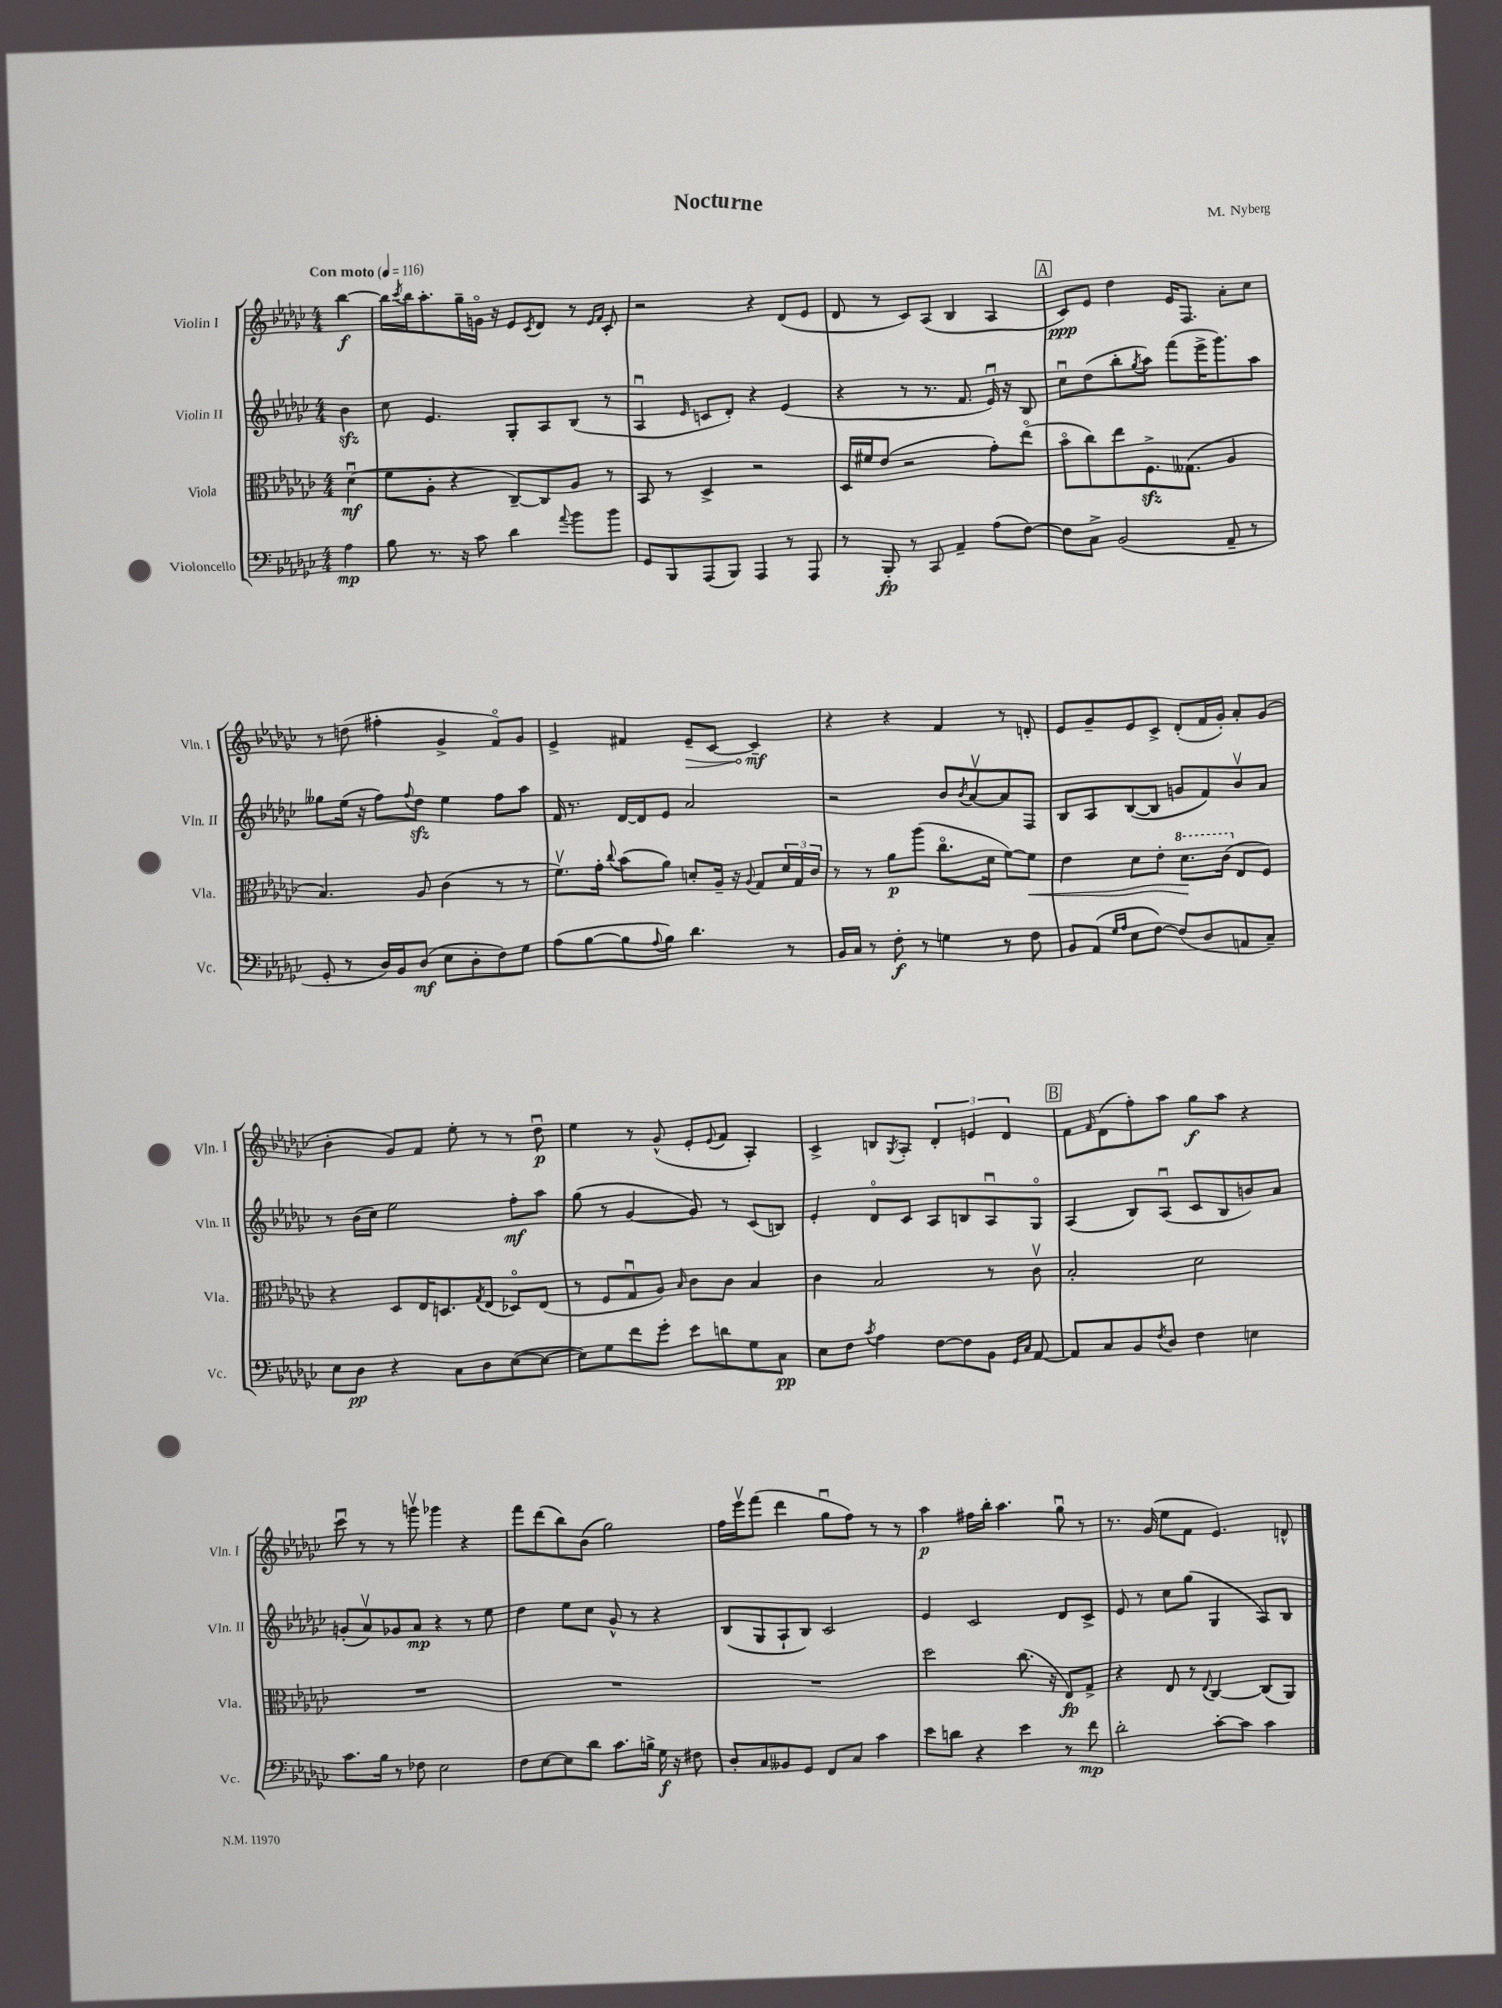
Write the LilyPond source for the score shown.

\header { title = "Nocturne" composer = "M. Nyberg" }
<<
\new StaffGroup <<
\new Staff = "s0" \with { instrumentName = "Violin I" shortInstrumentName = "Vln. I" } {
    \clef treble \key ges \major \numericTimeSignature \time 4/4 \partial 4 \tempo "Con moto" 4 = 116
    bes''4~\f |
    bes''16 \acciaccatura { ces'''8 } bes''16 aes''8.-. ges''16-- g'16\flageolet r16 ees'8 \acciaccatura { ces'8 } des'8 r8 \grace { ees'16 f'16 } ces'8-. |
    r2 r4 des'8( ees'8 |
    des'8 r8 ces'8) aes8( bes4 aes4 |
    \mark \markup { \box "A" } ces'8\ppp) ees'8 des''4 ees'16 f8. aes'8-. ces''8 |
    r8 d''8( fis''4-. ges'4-> f'8\flageolet) ges'8 |
    ees'4-> fis'4 \once \override Hairpin.circled-tip = ##t ees'8--\> ces'8~ ces'4--\mf\! |
    r4 r4 f'4 r8 d'8-. |
    ees'8 ges'8-- ees'8 ces'8-> des'8-.( f'16 ges'16-.) aes'8-. ges'8( |
    bes'4-. ges'8) f'8 ees''8-. r8 r8 des''8\downbow\p |
    ees''4 r8 ges'8-^( ees'8-. \appoggiatura { ees'8 } f'8 aes4-.) |
    ces'4-> b8 \acciaccatura { ges8 } aes8-. \tuplet 3/2 { des'4-. e'4 des'4 } |
    \mark \markup { \box "B" } f'8 \grace { f'16 } des'8( f''8-.) aes''8 ges''8\f aes''8 r4 |
    ces'''8\downbow r8 r8 g'''8\upbow ges'''4 r4 |
    f'''8 des'''8( bes''8) bes'8( ges''2) |
    f''16 ees'''16\upbow f'''8( des'''4 ges''8\downbow f''8) r8 r8 |
    aes''4\p fis''16 bes''16-. aes''4. ges''8\downbow r8 |
    r8. ges'16( ees''8 f'8 ees'4.) d'8-^ \bar "|." |
}
\new Staff = "s1" \with { instrumentName = "Violin II" shortInstrumentName = "Vln. II" } {
    \clef treble \key ges \major \numericTimeSignature \time 4/4 \partial 4
    bes'4\sfz |
    ces''8 ees'4. ges8-. aes8 bes8( r8 |
    aes4\downbow \grace { ees'16 } c'8 des'8-.) r4 ees'4( |
    r4 r8 r8. f'8. ees'16\downbow) r16 bes8 |
    \mark \markup { \box "A" } ces''8\downbow des''8( bes''8-. \acciaccatura { ges''8 } aes''8) f'''8( ees'''16-> ges'''8.) aes''8 |
    geses''8 ees''16( r16 f''8) \appoggiatura { f''8 } des''8\sfz ees''4 f''8 aes''8 |
    f'16 r8. des'16~ des'16 ees'8 aes'2 |
    r2 bes'8 \acciaccatura { bes'8 } aes'8~\upbow aes'8 f8 |
    bes8 aes8 bes8~( bes8 g'8 f'8) bes'8\upbow aes'8 |
    r8 bes'16( ces''16) ees''2 f''8-.\mf aes''8 |
    ges''8( r8 ges'4~ ges'8) r8 ces'8( b8) |
    ees'4-. des'8\flageolet ces'8 aes8 b8 aes8\downbow ges8\flageolet |
    \mark \markup { \box "B" } aes4( bes8) aes8\downbow( ces'8 bes8 b'8) aes'8 |
    g'8-.( aes'8\upbow) ges'8 aes'8\mp r4 r8 ees''8 |
    des''4 ees''8 ces''8 ges'8-^ r8 r4 |
    bes8( ges8 aes8-! bes8) ces'2 |
    ees'4 ces'2 des'8 ces'8-> |
    ees'8 r8 ces''8 ges''8( ges4 aes8) bes8 \bar "|." |
}
\new Staff = "s2" \with { instrumentName = "Viola" shortInstrumentName = "Vla." } {
    \clef alto \key ges \major \numericTimeSignature \time 4/4 \partial 4
    des'4\downbow\mf( |
    f'8 aes8-. r4 ces8~--) ces8 aes8 r8 |
    bes,8 r8 des4-> r2 |
    des16 fis'16 ees'8( r2 ges'8-.) ees''8\flageolet( |
    \mark \markup { \box "A" } bes'8\flageolet ces''8) ees''8 f8.->\sfz geses8.( aes4 |
    bes4.) aes8 ces'4( r8 r8 |
    f'8.\upbow) ges'16-. \appoggiatura { ces''8 } bes'8( aes'8) d'8-. aes16-- r16 \appoggiatura { aes8 } ges8 \tuplet 3/2 { d'16 ges16 ces'16 } |
    r8 r8 aes'8\p aes''8( ces''8.\flageolet des'16 f'8~) f'8\< |
    ees'4 des'8 ees'8-. \ottava #1 des''8.\! ces''16( \ottava #0 ees8 f8) |
    r4 des8 ees16 d8. \acciaccatura { ges8 } ees8( des8\flageolet) ees8( |
    r8 f8 ges8\downbow aes8) \grace { bes16 } ces'8 ces'8 bes4 |
    ces'4 bes2 r8 ces'8\upbow |
    \mark \markup { \box "B" } bes2-. des'2 |
    R1 |
    R1 |
    R1 |
    des''2 ces''8.( r16 ees8\fp) ges8-> |
    r4 ees8 r8 \appoggiatura { ees8 } ces4~ ces8( aes,8) \bar "|." |
}
\new Staff = "s3" \with { instrumentName = "Violoncello" shortInstrumentName = "Vc." } {
    \clef bass \key ges \major \numericTimeSignature \time 4/4 \partial 4
    aes4\mp |
    bes8 r8. r16 ces'8 des'4 \appoggiatura { aes'8 } bes'8 bes'8 |
    ges,8 bes,,8 aes,,8( bes,,8) aes,,4 r8 aes,,8 |
    r8 bes,,8-.\fp r8 ces,8 aes,4-- aes8( f8~) |
    \mark \markup { \box "A" } f8 ces8-> bes,2( aes,8-- r8 |
    ges,8-. r8 des16) bes,16 des8\mf( ees8 des8-. f8) ges8 |
    aes8( bes8~ bes8 \appoggiatura { aes8 } bes8) des'4. r8 |
    bes,16 ces16 r8 f8-.\f r8 g4 r8 f8 |
    bes,8 aes,8( \grace { ges16 aes16 } ees8 f8~) f8( des8 a,8 ces8--) |
    ees8 des8\pp r4 ces8 des8 ees8~( ees8~ |
    ees8) ges8 f'8 ges'8-. ees'8 d'8 ges8 ces8\pp |
    ees8 f8 \acciaccatura { ces'8 } aes4 f8~ f8 bes,8 \grace { ges,16 ces16 } aes,8~ |
    \mark \markup { \box "B" } aes,8 ces8 bes,8 \acciaccatura { f8 } des8 f4 e4 |
    ces'8. bes16 r8 fes8 ees2 |
    f8 ees8~ ees8 des'8 ces'8. b16-> ges16\f r16 fis8 |
    des8-. ces8 beses,8 ges,8 f,8 ces8 ces'4 |
    ees'8 d'8 r4 ees'4 r8 f'8\mp |
    des'2-. ces'8~-. ces'8 ces'4 \bar "|." |
}
>>
>>
\layout { \context { \Score \remove "Bar_number_engraver" } }
